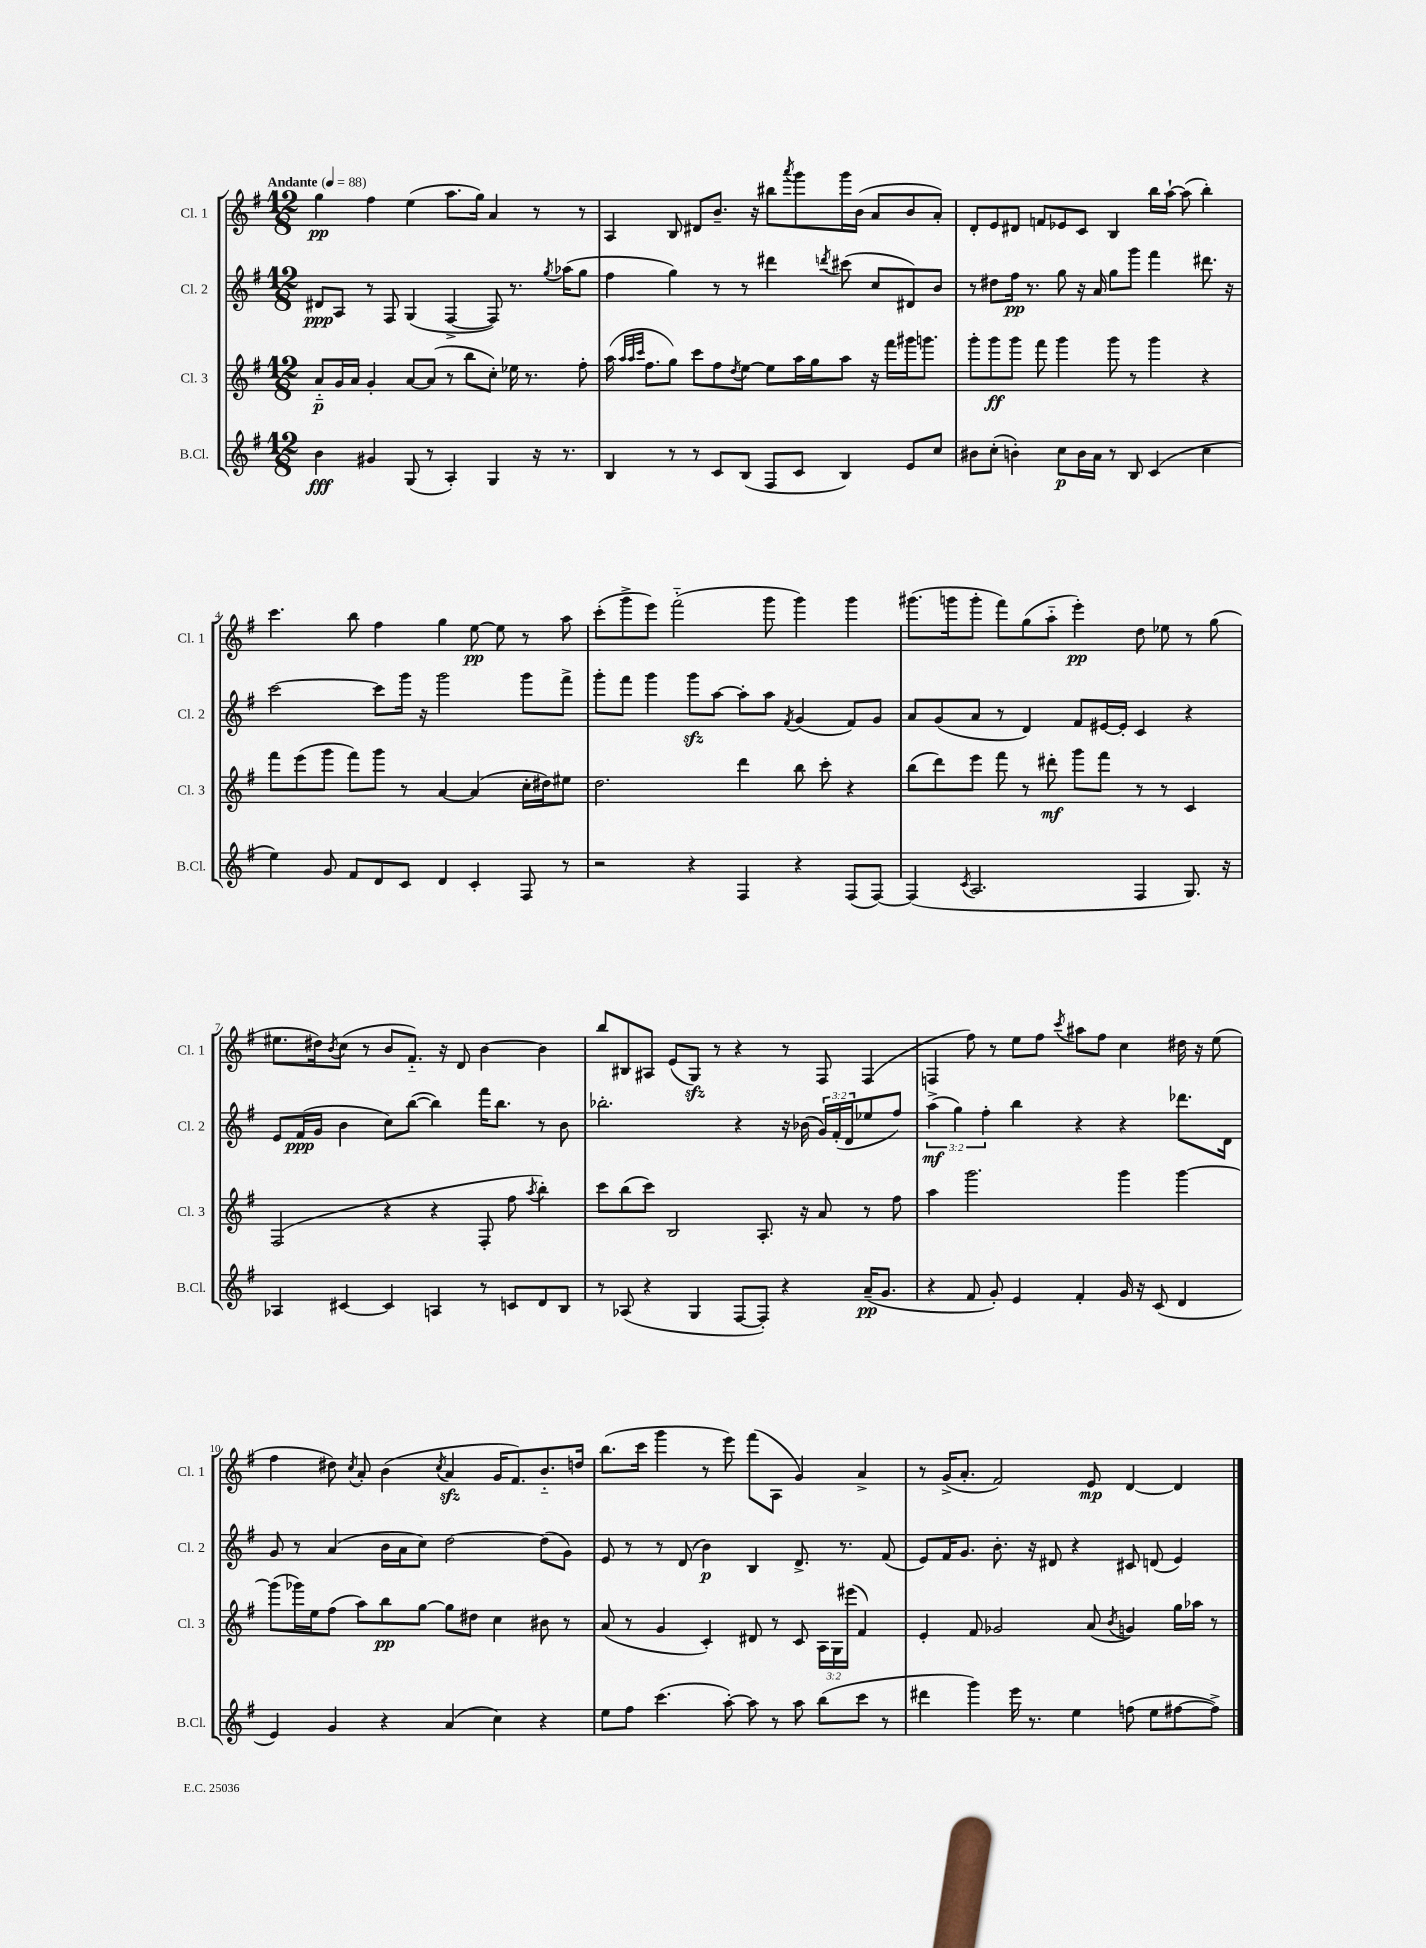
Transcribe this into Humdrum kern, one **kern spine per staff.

**kern	**dynam	**kern	**dynam	**kern	**dynam	**kern	**dynam
*part4	*part4	*part3	*part3	*part2	*part2	*part1	*part1
*staff4	*staff4	*staff3	*staff3	*staff2	*staff2	*staff1	*staff1
*I"B.Cl.	*	*I"Cl. 3	*	*I"Cl. 2	*	*I"Cl. 1	*
*I'B.Cl.	*	*I'Cl. 3	*	*I'Cl. 2	*	*I'Cl. 1	*
*clefG2	*	*clefG2	*	*clefG2	*	*clefG2	*
*k[f#]	*	*k[f#]	*	*k[f#]	*	*k[f#]	*
*M12/8	*	*M12/8	*	*M12/8	*	*M12/8	*
*MM88	*	*MM88	*	*MM88	*	*MM88	*
=1	=1	=1	=1	=1	=1	=1	=1
!	!	!	!	!	!	!LO:TX:a:B:t=Andante	!
4b\	fff	8a/L	p	8d#X/L	ppp	4gg\	pp
.	.	16g/L	.	8A/J	.	.	.
.	.	16a/JJ	.	.	.	.	.
4g#X/	.	4g'/	.	8r	.	4ff#\	.
.	.	.	.	8F#/	.	.	.
(8G/	.	[8a/L	.	(4G/	.	(4ee\	.
8r	.	(8a/J]	.	.	.	.	.
4A'/)	.	8r	.	[4F#^/	.	8.aa\L	.
.	.	8bb\L	.	.	.	.	.
.	.	.	.	.	.	16gg\Jk)	.
4G/	.	8cc'\J)	.	8F#/])	.	4a/	.
.	.	16ee-X\	.	8.r	.	.	.
.	.	8.r	.	.	.	.	.
16r	.	.	.	.	.	8r	.
.	.	.	.	8qgg/	.	.	.
8.r	.	.	.	(16aa-X\KL	.	.	.
.	.	8ff#'\	.	8gg\J	.	8r	.
=2	=2	=2	=2	=2	=2	=2	=2
4B/	.	(16aa\	.	4ff#\	.	4A/	.
.	.	32qqaa/LLL	.	.	.	.	.
.	.	32qqaa/	.	.	.	.	.
.	.	32qqccc/JJJ	.	.	.	.	.
.	.	8.ff#\L	.	.	.	.	.
8r	.	8gg\J)	.	4gg\)	.	8B/	.
8r	.	8ccc\L	.	.	.	8d#X/L	.
8c/L	.	8ff#\	.	8r	.	8.b~/J	.
.	.	8qdd/	.	.	.	.	.
(8B/J	.	[8ee\J	.	8r	.	.	.
.	.	.	.	.	.	16r	.
8F#/L	.	8ee\L]	.	4ddd#X\	.	8bb#X\L	.
.	.	.	.	.	.	8qaaa/	.
8c/J	.	16aa\L	.	.	.	8ggg\	.
.	.	16gg\J	.	.	.	.	.
.	.	.	.	8qdddn/	.	.	.
4B/)	.	8aa\J	.	(8ccc#X\	.	16ggg\L	.
.	.	.	.	.	.	(16b\JJ	.
.	.	16r	.	8cc/L	.	8a/L	.
.	.	16fff#\LL	.	.	.	.	.
8e/L	.	16ggg#X\J	.	8d#X/)	.	8b/	.
.	.	8.gggn\J	.	.	.	.	.
8cc/J	.	.	.	8b/J	.	8a'/J)	.
=3	=3	=3	=3	=3	=3	=3	=3
8b#X\L	.	8ggg'\L	.	8r	.	8d'/L	.
(8cc'\J	.	8ggg\	ff	8dd#X\L	.	8e/	.
4bn'\)	.	8ggg\J	.	16ff#\Jk	pp	8d#X/J	.
.	.	.	.	8.r	.	.	.
.	.	8fff#\	.	.	.	8fn/L	.
8cc\L	p	4ggg\	.	8gg\	.	8e-X/	.
16b\L	.	.	.	16r	.	8c/J	.
16a\JJ	.	.	.	16a/	.	.	.
8r	.	8ggg\	.	8gg\L	.	4B/	.
8B/	.	8r	.	8ggg\J	.	.	.
(4c/	.	4ggg\	.	4fff#\	.	16bb\LL	.
.	.	.	.	.	.	[16aa`\JJ	.
.	.	.	.	.	.	(8aa\]	.
4cc\	.	4r	.	8.ddd#X\	.	4bb'\)	.
.	.	.	.	16r	.	.	.
!!LO:LB:g=z
=4	=4	=4	=4	=4	=4	=4	=4
4ee\)	.	8fff#\L	.	[2ccc\	.	4.ccc\	.
.	.	(8eee\	.	.	.	.	.
8g/	.	8ggg\J	.	.	.	.	.
8f#/L	.	8fff#\L)	.	.	.	8bb\	.
8d/	.	8ggg\J	.	8ccc\L]	.	4ff#\	.
8c/J	.	8r	.	16ggg\Jk	.	.	.
.	.	.	.	16r	.	.	.
4d/	.	[4a/	.	2ggg\	.	4gg\	.
4c'/	.	(4a/]	.	.	.	[8ee\	pp
.	.	.	.	.	.	8ee\]	.
8F#/	.	16cc'\LL	.	8ggg\L	.	8r	.
.	.	16dd#X\J)	.	.	.	.	.
8r	.	8ee#X\J	.	8fff#^\J	.	8aa\	.
=5	=5	=5	=5	=5	=5	=5	=5
2r	.	2.dd\	.	8ggg'\L	.	(8ccc'\L	.
.	.	.	.	8fff#\J	.	8ggg^\	.
.	.	.	.	4ggg\	.	8eee\J)	.
.	.	.	.	.	.	(2fff#\	.
4r	.	.	.	8gggzz\L	.	.	.
.	.	.	.	[8aa\J	.	.	.
4F#/	.	4ddd\	.	8aa'\L]	.	.	.
.	.	.	.	8aa\J	.	8ggg\	.
.	.	.	.	8qf#/	.	.	.
4r	.	8bb\	.	(4g/	.	4ggg\)	.
.	.	8ccc'\	.	.	.	.	.
(8F#/L	.	4r	.	8f#/L)	.	4ggg\	.
[8F#/J)	.	.	.	8g/J	.	.	.
=6	=6	=6	=6	=6	=6	=6	=6
(4F#/]	.	(8bb\L	.	8a/L	.	(8.ggg#X\L	.
.	.	8ddd\)	.	(8g/	.	.	.
.	.	.	.	.	.	16gggn\k	.
8qc/	.	.	.	.	.	.	.
2.A/	.	8eee\J	.	8a/J	.	8ggg'\J	.
.	.	8fff#\	.	8r	.	8fff#\L)	.
.	.	8r	.	4d/)	.	(8gg\	.
.	.	8ddd#X'\	mf	.	.	8aa\J	.
.	.	8ggg\L	.	8f#/L	.	4eee'\)	pp
.	.	8fff#\J	.	[16e#X/L	.	.	.
.	.	.	.	16e#'/JJ]	.	.	.
4F#/	.	8r	.	4c/	.	8dd\	.
.	.	8r	.	.	.	8ee-X\	.
8.G/)	.	4c/	.	4r	.	8r	.
.	.	.	.	.	.	(8gg\	.
16r	.	.	.	.	.	.	.
!!LO:LB:g=z
=7	=7	=7	=7	=7	=7	=7	=7
4A-X/	.	(2F#/	.	8e/L	.	8.ee#X\L	.
.	.	.	.	(16f#/L	ppp	.	.
.	.	.	.	16g/JJ	.	16dd#X\k)	.
.	.	.	.	.	.	8qb/	.
[4c#X/	.	.	.	4b\	.	(8cc\J	.
.	.	.	.	.	.	8r	.
4c#/]	.	4r	.	8cc\L)	.	8b/L	.
.	.	.	.	([8bb\J	.	8.f#/J)	.
4An/	.	4r	.	4bb\])	.	.	.
.	.	.	.	.	.	16r	.
.	.	.	.	.	.	8d/	.
8r	.	8F#'/	.	16fff#\KL	.	[4b\	.
.	.	.	.	8.bb\J	.	.	.
8cn/L	.	8ff#\	.	.	.	.	.
.	.	8qaa/	.	.	.	.	.
8d/	.	4bb'\)	.	8r	.	4b\]	.
8B/J	.	.	.	8b\	.	.	.
=8	=8	=8	=8	=8	=8	=8	=8
8r	.	8ccc\L	.	2.bb-X'\	.	8bb/L	.
(8A-X/	.	(8bb\	.	.	.	8B#X/	.
4r	.	8ccc\J)	.	.	.	8A#X/J	.
.	.	2B/	.	.	.	(8e/L	.
4G/	.	.	.	.	.	8Gzz/J)	.
.	.	.	.	.	.	8r	.
[8F#/L	.	.	.	4r	.	4r	.
8F#'/J])	.	8.A'/	.	.	.	.	.
4r	.	.	.	16r	.	8r	.
.	.	16r	.	(16b-X\	.	.	.
.	.	8a/	.	24g/LL)	.	8F#/	.
.	.	.	.	(24f#'/	.	.	.
.	.	.	.	24d/J	.	.	.
(16a~/KL	pp	8r	.	8ee-X/	.	(4F#/	.
8.g/J	.	.	.	.	.	.	.
.	.	8ff#\	.	8ff#/J)	.	.	.
=9	=9	=9	=9	=9	=9	=9	=9
4r	.	4aa\	.	(6aa^\	mf	4Fn/	.
.	.	.	.	6gg\)	.	.	.
8f#/	.	2.ggg\	.	.	.	8ff#\)	.
.	.	.	.	6ff#'\	.	.	.
8g'/)	.	.	.	.	.	8r	.
4e/	.	.	.	4bb\	.	8ee\L	.
.	.	.	.	.	.	8ff#\J	.
.	.	.	.	.	.	8qccc/	.
4f#'/	.	.	.	4r	.	8aa#X\L	.
.	.	.	.	.	.	8ff#\J	.
16g/	.	4ggg\	.	4r	.	4cc\	.
16r	.	.	.	.	.	.	.
(8c/	.	.	.	.	.	.	.
4d/	.	[4ggg\	.	8.ddd-X\L	.	16dd#X\	.
.	.	.	.	.	.	16r	.
.	.	.	.	.	.	(8ee\	.
.	.	.	.	16d\Jk	.	.	.
!!LO:LB:g=z
=10	=10	=10	=10	=10	=10	=10	=10
4e/)	.	(8ggg\L]	.	8g/	.	4ff#\	.
.	.	16ggg-X\L)	.	8r	.	.	.
.	.	16ee\J	.	.	.	.	.
4g/	.	(8ff#\J	.	(4a/	.	8dd#X\)	.
.	.	.	.	.	.	8qcc/	.
.	.	8aa\L)	.	.	.	8a'/	.
4r	.	8bb\	pp	16b\LL	.	(4b\	.
.	.	.	.	16a\J	.	.	.
.	.	[8gg\J	.	8cc\J)	.	.	.
.	.	.	.	.	.	8qcc/	.
(4a/	.	8gg\L]	.	[2dd\	.	4azz/	.
.	.	8dd#X\J	.	.	.	.	.
4cc\)	.	4cc\	.	.	.	16g/KL	.
.	.	.	.	.	.	8.f#/)	.
4r	.	8b#X\	.	(8dd\L]	.	8.b/	.
.	.	8r	.	8g\J)	.	.	.
.	.	.	.	.	.	16ddn/Jk	.
=11	=11	=11	=11	=11	=11	=11	=11
8ee\L	.	(8a/	.	8e/	.	(8.bb\L	.
8ff#\J	.	8r	.	8r	.	.	.
.	.	.	.	.	.	16ccc\Jk	.
(4.ccc\	.	4g/	.	8r	.	4ggg\	.
.	.	.	.	(8d/	.	.	.
.	.	4c'/)	.	4b\)	p	8r	.
[8aa'\)	.	.	.	.	.	8eee\)	.
8aa\]	.	8d#X/	.	4B/	.	(8fff#\L	.
8r	.	8r	.	.	.	8A\J	.
8aa\	.	8c/	.	8.d^/	.	4g/)	.
(8bb\L	.	24A\LL	.	.	.	.	.
.	.	24G\	.	.	.	.	.
.	.	.	.	8.r	.	.	.
.	.	(24eee#X\JJ	.	.	.	.	.
8ccc\J	.	4f#/)	.	.	.	4a^/	.
8r	.	.	.	(8f#/	.	.	.
=12	=12	=12	=12	=12	=12	=12	=12
4ddd#X\	.	4e'/	.	8e/L)	.	8r	.
.	.	.	.	16f#/K	.	(16g^/KL	.
.	.	.	.	8.g/J	.	8.a'/J	.
4ggg\)	.	8f#/	.	.	.	.	.
.	.	2g-X/	.	8.b'\	.	2f#/)	.
16eee\	.	.	.	.	.	.	.
8.r	.	.	.	16r	.	.	.
.	.	.	.	8d#X/	.	.	.
4ee\	.	.	.	4r	.	.	.
.	.	(8a/	.	.	.	8e/	mp
.	.	8qb/	.	.	.	.	.
(8ffn\	.	4gn/)	.	8c#X/	.	[4d/	.
8ee\L	.	.	.	(8dn/	.	.	.
[8ff#X\	.	16gg\LL	.	4e/)	.	4d/]	.
.	.	16aa-X\JJ	.	.	.	.	.
8ff#^\J])	.	8r	.	.	.	.	.
==	==	==	==	==	==	==	==
*-	*-	*-	*-	*-	*-	*-	*-
